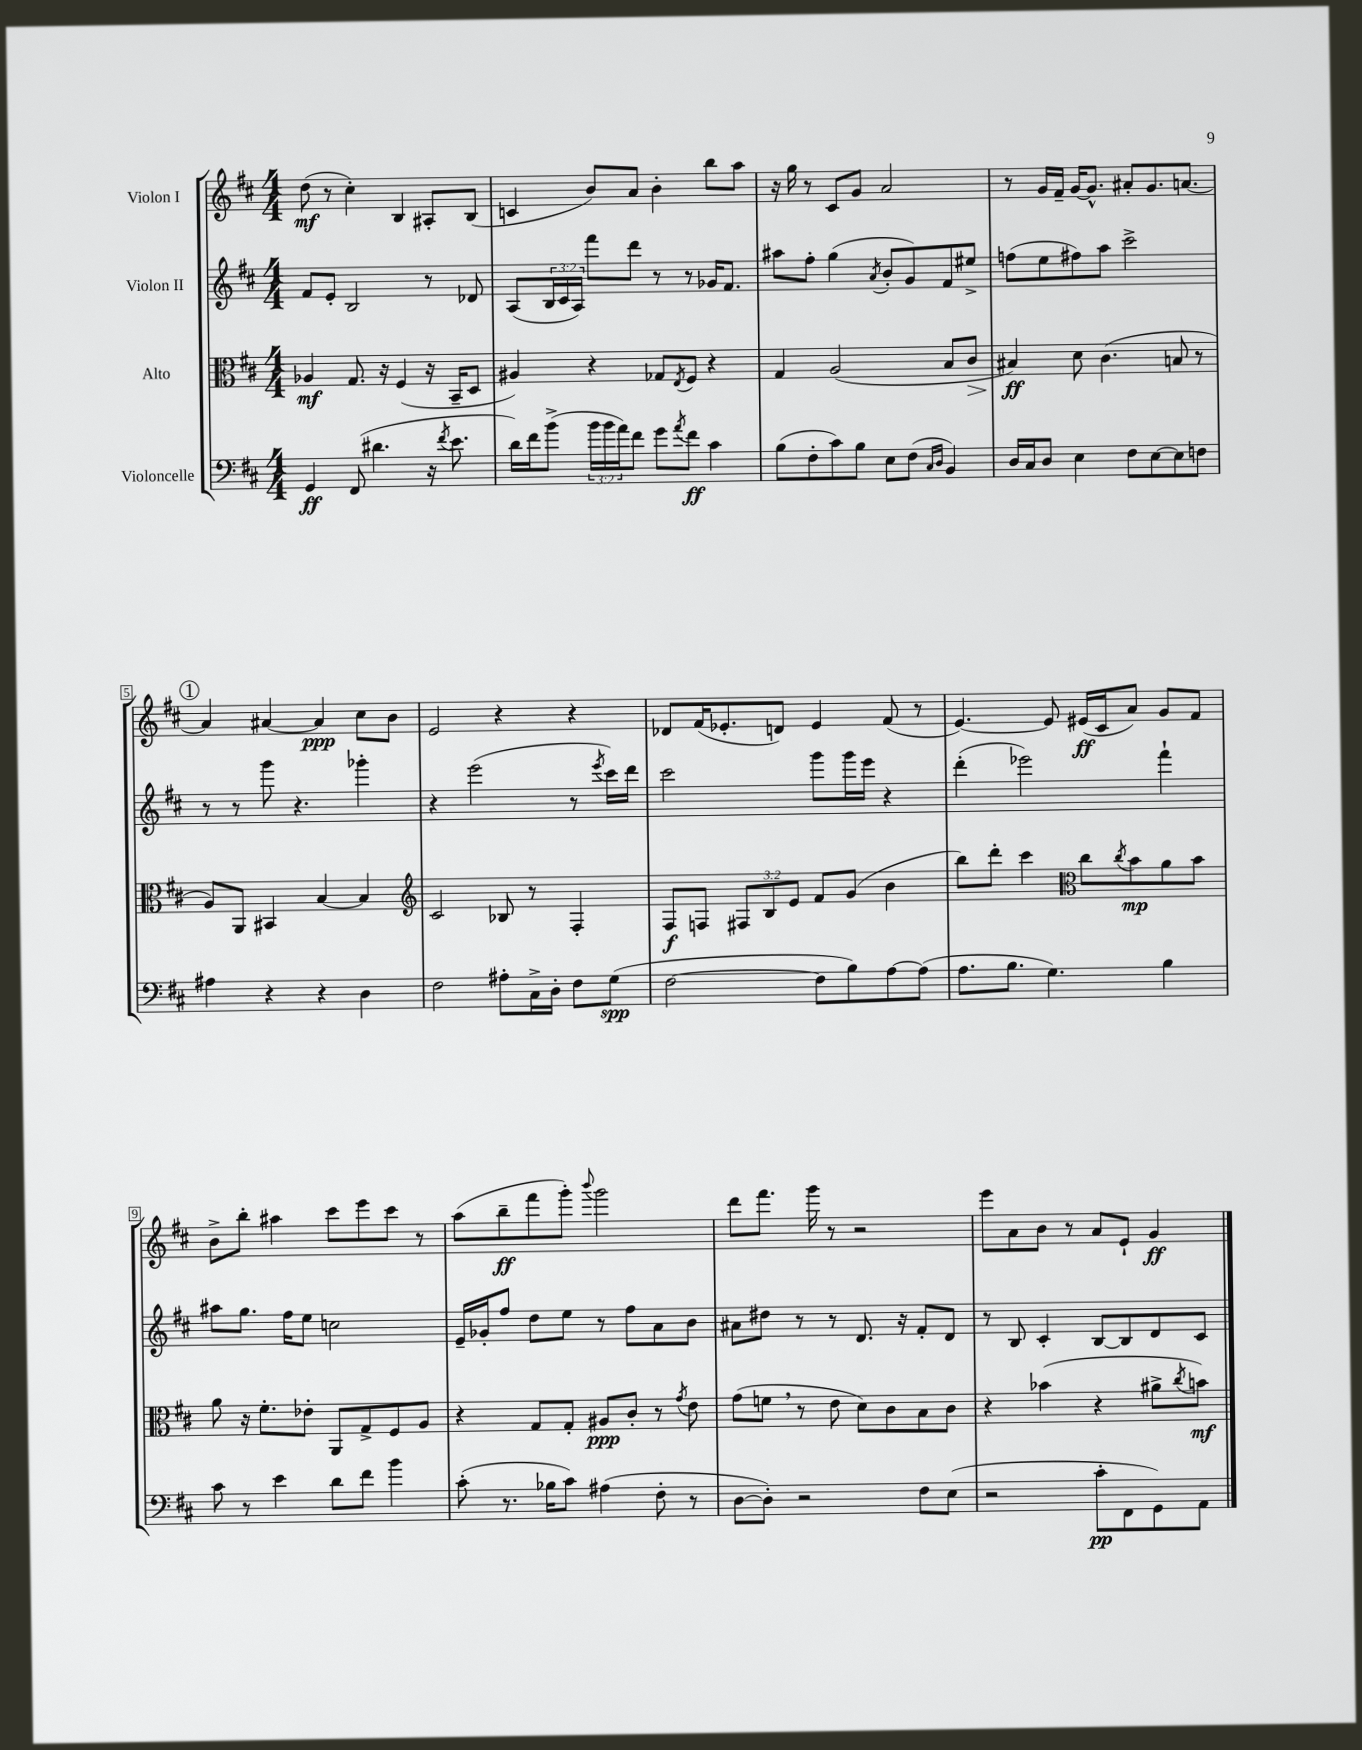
<<
\new StaffGroup <<
\new Staff = "s0" \with { instrumentName = "Violon I" } {
    \clef treble \key d \major \numericTimeSignature \time 4/4
    d''8\mf( r8 cis''4-.) b4 ais8-. b8( |
    c'4 b'8) a'8 b'4-. b''8 a''8 |
    r16 g''16 r8 cis'8 g'8 a'2 |
    r8 g'16 fis'16-- g'16~ g'8.-^ ais'8-. g'8. a'8.~ |
    \mark \markup { \circle "1" } a'4 ais'4~ ais'4\ppp cis''8 b'8 |
    e'2 r4 r4 |
    des'8 fis'16( ees'8.-. d'8) ees'4 fis'8( r8 |
    e'4.~) e'8 eis'16\ff( cis'16 a'8) g'8 fis'8 |
    b'8-> b''8-. ais''4 cis'''8 e'''8 cis'''8 r8 |
    a''8( b''8--\ff fis'''8 g'''8-.) \appoggiatura { b'''8 } g'''2 |
    d'''8 fis'''8. g'''16 r8 r2 |
    e'''8 a'8 b'8 r8 a'8 e'8-! g'4\ff \bar "|." |
}
\new Staff = "s1" \with { instrumentName = "Violon II" } {
    \clef treble \key d \major \numericTimeSignature \time 4/4 \override Staff.TupletNumber.text = #tuplet-number::calc-fraction-text
    fis'8 e'8-. b2 r8 des'8 |
    a8( \tuplet 3/2 { b16 cis'16 a16) } fis'''8 d'''8 r8 r8 ges'16 fis'8. |
    ais''8 fis''8-. g''4( \acciaccatura { a'8 } b'8-. g'8) fis'8 eis''8-> |
    f''8( e''8 fis''8) a''8 cis'''2-> |
    \mark \markup { \circle "1" } r8 r8 g'''8 r4. ges'''4-. |
    r4 e'''2( r8 \acciaccatura { e'''8 } cis'''16) d'''16 |
    cis'''2 g'''8 g'''16 e'''16 r4 |
    d'''4-.( ees'''2) fis'''4-! |
    ais''8 g''8. fis''16 e''8 c''2 |
    e'16-- ges'16-. fis''8 d''8 e''8 r8 fis''8 a'8 b'8 |
    ais'8 dis''8 r8 r8 d'8. r16 fis'8-. d'8 |
    r8 b8 cis'4-. b8~ b8 d'8 cis'8 \bar "|." |
}
\new Staff = "s2" \with { instrumentName = "Alto" } {
    \clef alto \key d \major \numericTimeSignature \time 4/4 \override Staff.TupletNumber.text = #tuplet-number::calc-fraction-text
    aes4\mf g8. r16 fis4( r16 b,16-- d8 |
    ais4) r4 ges8 \acciaccatura { e8 } fis8 r4 |
    g4 a2( b8 cis'8\> |
    bis4\ff\!) d'8 cis'4.( b8 r8 |
    \mark \markup { \circle "1" } a8) a,8 bis,4 b4~ b4 |
    \clef treble cis'2 bes8 r8 fis4-. |
    fis8\f f8 \tuplet 3/2 { fis8 b8 e'8 } fis'8 g'8( b'4 |
    b''8) d'''8-. cis'''4 \clef alto cis''8 \acciaccatura { cis''8 } b'8\mp a'8 b'8 |
    a'8 r16 fis'8.-. ees'8-. a,8 g8-> fis8 a8 |
    r4 g8 g8-. ais8\ppp cis'8-. r8 \acciaccatura { g'8 } e'8 |
    g'8( f'8 \breathe r8 e'8 d'8) cis'8 b8 cis'8 |
    r4 bes'4( r4 ais'8-> \acciaccatura { cis''8 } b'8\mf) \bar "|." |
}
\new Staff = "s3" \with { instrumentName = "Violoncelle" } {
    \clef bass \key d \major \numericTimeSignature \time 4/4 \override Staff.TupletNumber.text = #tuplet-number::calc-fraction-text
    g,4\ff fis,8( dis'4. r16 \acciaccatura { fis'8 } e'8. |
    d'16) fis'16 b'8->( \tuplet 3/2 { b'16 b'16 a'16) } fis'8 g'8 \acciaccatura { a'8 } fis'8\ff cis'4 |
    b8( fis8-. cis'8) b8 e8 fis8( \grace { cis16 d16 } b,4) |
    d16 cis16 d8 e4 fis8 e8~ e8 f8 |
    \mark \markup { \circle "1" } ais4 r4 r4 d4 |
    fis2 ais8-. cis16-> d16-. fis8 g8\spp( |
    fis2~ fis8 b8) a8~ a8( |
    a8. b8. g4.) b4 |
    cis'8 r8 e'4 d'8 fis'8 b'4 |
    cis'8-.( r8. bes16 cis'8) ais4( fis8-. r8 |
    d8~ d8-.) r2 fis8 e8( |
    r2 cis'8-.\pp fis,8 g,8) a,8 \bar "|." |
}
>>
>>
\layout { \context { \Score \override BarNumber.stencil = #(make-stencil-boxer 0.1 0.3 ly:text-interface::print) } }
